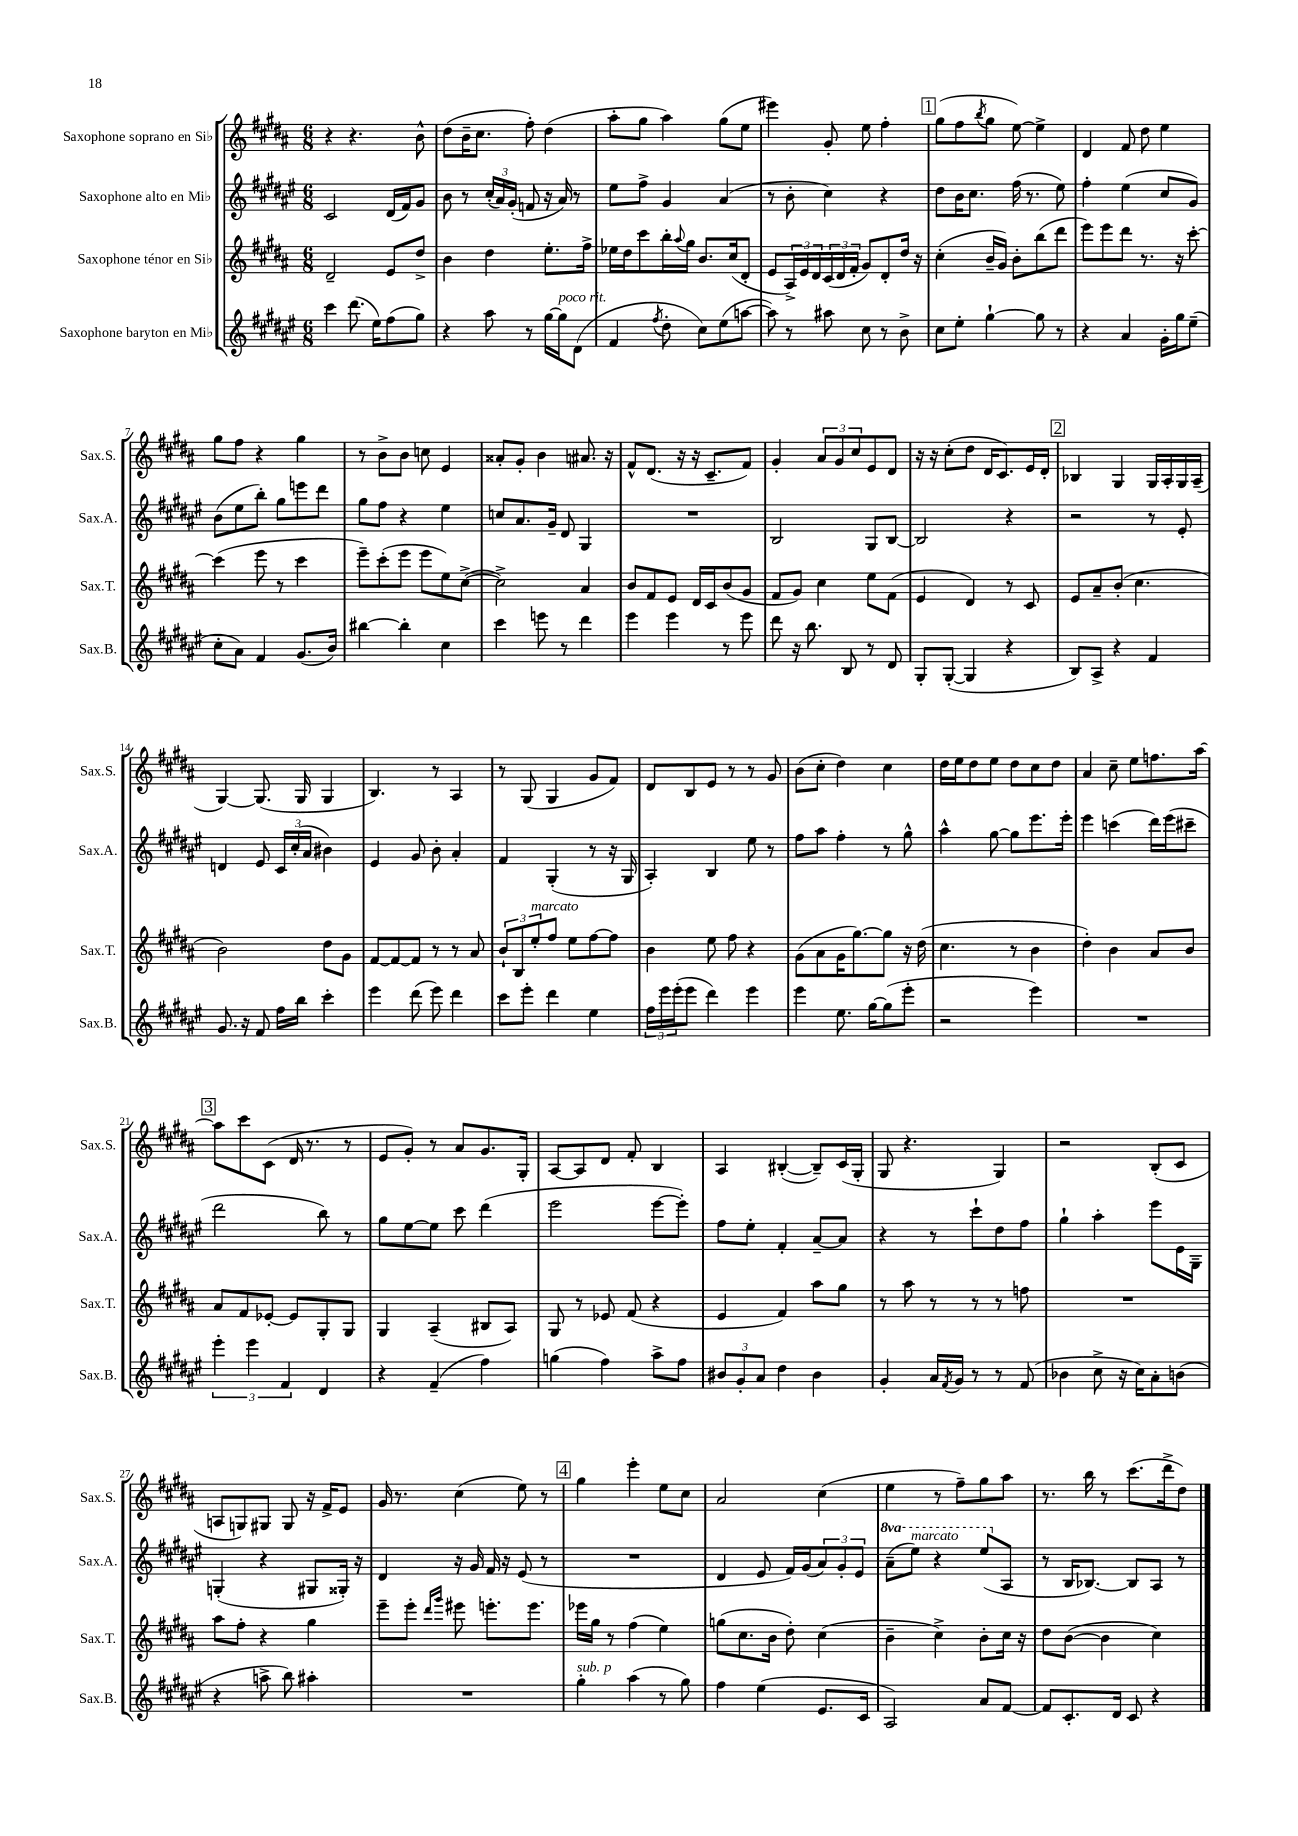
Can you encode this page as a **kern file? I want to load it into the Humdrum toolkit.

**kern	**kern	**kern	**kern
*staff4	*staff3	*staff2	*staff1
*clefG2	*clefG2	*clefG2	*clefG2
*k[f#c#g#d#a#e#]	*k[f#c#g#d#a#]	*k[f#c#g#d#a#e#]	*k[f#c#g#d#a#]
*M6/8	*M6/8	*M6/8	*M6/8
4ccc#\	2d#~/	2c#/	4r
(8.ddd#\	.	.	4.r
16ee#\LK)	.	.	.
(8ff#\	8e/L	(16d#/LL	.
.	.	16f#/J)	.
8gg#\J)	8dd#^/J	8g#/J	8b^^\
=	=	=	=
4r	4b\	8b\	(8dd#\L
.	.	8r	16b~\K
.	.	.	8.cc#\J
8aa#\	4dd#\	(24cc#'/LL	.
.	.	24a#/)	.
.	.	(24g#'/JJ	.
8r	.	8f/	8ff#'\)
[16gg#\LL	8.ee'\L	16r	(4dd#\
16gg#\]J	.	16a#/)	.
(8d#\J	.	8r	.
.	16ff#^\Jk	.	.
=	=	=	=
4f#/	16ee-\LL	8ee#\L	8aa#'\L
.	16dd#\J	.	.
.	8ccc#\	8ff#^\J	8gg#\J
8qff#/	.	.	.
8dd#'\	16bb'\L	4g#/	4aa#\)
.	8qqaa#/	.	.
.	16gg#\JJ	.	.
8cc#\L)	8.b/L	.	.
(8ee#\	.	(4a#/	(8gg#\L
.	(16cc#/k	.	.
[8aa\J	8d#'/J	.	8ee\J
=	=	=	=
8aa\])	8e/L	8r	4eee#\)
8r	24A#^/L)	8b'\	.
.	24e/	.	.
.	24d#/	.	.
8aa#\	(24c#/	4cc#\)	8g#'/
.	24d#/	.	.
.	24f#'/JJ	.	.
8cc#\	8g#/L)	.	8ee\
8r	8d#'/	4r	4ff#'\
8b^\	16dd#/Jk	.	.
.	16r	.	.
=	=	=	=
8cc#\L	(4cc#'\	8dd#\L	(8gg#\L
8ee#'\J	.	16b\K	8ff#\
.	.	8.cc#\J	.
.	.	.	8qbb/
[4gg#`\	16b~/LL	.	8gg#\J
.	16g#/JJ)	.	.
.	8b'\L	(16ff#\	[8ee\)
.	.	8.r	.
8gg#\]	(8bb\	.	4ee^\]
8r	8ddd#\J	8ee#\)	.
=	=	=	=
4r	8eee\L)	4ff#'\	4d#/
.	8eee\	.	.
4a#/	8ddd#\J	(4ee#\	8f#/
.	8.r	.	8dd#\
16g#'\LL	.	8cc#/L	4ee\
16gg#\J	16r	.	.
(8ee#~\J	[8ccc#'\	8g#/J)	.
=	=	=	=
8cc#'\L	(4ccc#\]	(8b\L	8gg#\L
8a#\J)	.	8ee#\	8ff#\J
4f#/	8eee\	8bb'\J)	4r
.	8r	8gg#\L	.
(8.g#/L	4ccc#\	8eee\	4gg#\
.	.	8ddd#\J	.
16b/Jk)	.	.	.
=	=	=	=
[4bb#\	8eee~\L)	8gg#\L	8r
.	(8ccc#'\	8ff#\J	8b^\L
4bb#'\]	8eee\J	4r	8b\J
.	8eee\L	.	8cc\
4cc#\	8ee\)	4ee#\	4e/
.	([8cc#^\J	.	.
=	=	=	=
4ccc#\	2cc#^\])	8cc/L	8a##'/L
.	.	8.a#/	8g#'/J
8eee\	.	.	4b\
.	.	16g#~/Jk	.
8r	.	8d#/	.
4ddd#\	4a#/	4G#/	8.a#/
.	.	.	16r
=	=	=	=
4eee#\	8b/L	2.r	8f#^^/L
.	8f#/	.	(8.d#/J
4eee#\	8e/J	.	.
.	.	.	16r
.	16d#/LL	.	16r
.	16c#/J	.	8.c#~/L
8r	(8b/	.	.
8eee#\	8g#/J	.	8f#/J)
=	=	=	=
8ddd#\	8f#/L	2B/	4g#'/
16r	8g#/J)	.	.
8.bb\	.	.	.
.	4cc#\	.	12a#/L
.	.	.	12g#/
8B/	.	.	.
.	.	.	12cc#/
8r	8ee\L	8G#/L	8e/
8d#/	(8f#\J	[8B/J	8d#/J
=	=	=	=
8G#'/L	4e/	2B/]	16r
.	.	.	16r
([8G#'/J	.	.	(8cc#'\L
4G#/]	4d#/)	.	8dd#\J
.	.	.	16d#/LK
.	.	.	8.c#/)
4r	8r	4r	.
.	8c#/	.	16e/L
.	.	.	16d#'/JJ
=	=	=	=
8B/L)	8e/L	2r	4B-/
8A#^/J	8a#~/	.	.
4r	(8b'/J	.	4G#/
.	4.cc#\	.	.
4f#/	.	8r	16G#/LL
.	.	.	16A#'/
.	.	8e#'/	16G#/
.	.	.	(16A#~/JJ
=	=	=	=
8.g#/	2b\)	4d/	[4G#/)
16r	.	.	.
8f#/	.	8e#/	(8.G#/]
16ff#\LL	.	24c#/LL	.
.	.	(24cc#'/	.
16bb\JJ	.	.	16G#/
.	.	24a#/JJ	.
4ccc#'\	8dd#\L	4b#\)	4G#/
.	8g#\J	.	.
=	=	=	=
4eee#\	[8f#/L	4e#/	4.B/)
.	8f#/_	.	.
(8ddd#\	8f#/]J	8g#/	.
8eee#\)	8r	8b'\	8r
4ddd#\	8r	4a#'/	4A#/
.	8a#/	.	.
=	=	=	=
8ccc#\L	12b`/L	4f#/	8r
.	12B/	.	.
8eee#'\J	.	.	(8G#/
.	12ee'/	.	.
4ddd#\	8ff#/J	(4G#'/	4G#/
.	8ee\L	.	.
4ee#\	[8ff#\	8r	8g#/L
.	8ff#\]J	16r	8f#/J)
.	.	16G#/	.
=	=	=	=
24ff#\LL	4b\	4A#'/)	8d#/L
24eee#\	.	.	.
(24eee#'\J	.	.	.
8eee#\J	.	.	8B/
4ddd#\)	8ee\	4B/	8e/J
.	8ff#\	.	8r
4eee#\	4r	8ee#\	8r
.	.	8r	8g#/
=	=	=	=
4eee#\	(8g#\L	8ff#\L	(8b\L
.	8a#\	8aa#\J	8cc#'\J
8.ee#\	16g#\K	4ff#'\	4dd#\)
.	[8.gg#\)	.	.
[16gg#\LK	.	.	.
(8gg#\]	8gg#\]J	8r	4cc#\
8eee#'\J	16r	8gg#^^\	.
.	(16dd#\	.	.
=	=	=	=
2r	4.cc#\	4aa#^^\	16dd#\LL
.	.	.	16ee\J
.	.	.	8dd#\
.	.	[8gg#\	8ee\J
.	8r	8gg#\]L	8dd#\L
4eee#\)	4b\	8.eee#\	8cc#\
.	.	.	8dd#\J
.	.	16eee#'\Jk	.
=	=	=	=
2.r	4dd#'\)	4eee#\	4a#/
.	4b\	(4ccc\	8cc#~\
.	.	.	8ee\L
.	8a#/L	16ddd#\LL)	8.ff\
.	.	(16eee#\J	.
.	8b/J	8ccc#~\J	.
.	.	.	[16aa#\Jk
=	=	=	=
6eee#'\	8a#/L	2ddd#\	8aa#\]L
.	8f#/	.	8ccc#\
6eee#\	.	.	.
.	[8e-'/J	.	(8c#\J
6f#/	.	.	.
.	8e-/]L	.	16d#/
.	.	.	8.r
4d#/	8G#'/	8bb\)	.
.	8G#/J	8r	8r
=	=	=	=
4r	4G#/	8gg#\L	8e/L
.	.	[8ee#\	8g#'/J)
(4f#~/	(4A#~/	8ee#\]J	8r
.	.	8ccc#\	8a#/L
4ff#\)	8B#/L	(4ddd#\	8.g#/
.	8A#/J)	.	.
.	.	.	16G#'/Jk
=	=	=	=
(4gg\	8G#/	2eee#\	[8A#/L
.	8r	.	8A#/]
4ff#\)	8e-/	.	8d#/J
.	(8f#/	.	8f#'/
8aa#^\L	4r	[8eee#\L	4B/
8ff#\J	.	8eee#'\]J)	.
=	=	=	=
12b#/L	4e/	8ff#\L	4A#/
12g#'/	.	.	.
.	.	8ee#'\J	.
12a#/J	.	.	.
4dd#\	4f#/)	4f#'/	([4B#'/
4b#\	8aa#\L	[8a#~/L	8B#~/]L)
.	8gg#\J	8a#/]J	(16c#/L
.	.	.	16G#'/JJ
=	=	=	=
4g#'/	8r	4r	8G#/
.	8aa#\	.	4.r
16a#/LL	8r	8r	.
8qf#/	.	.	.
16g#/JJ	.	.	.
8r	8r	8ccc#`\L	.
8r	8r	8dd#\	4G#/)
(8f#/	8ff\	8ff#\J	.
=	=	=	=
4b-\	2.r	4gg#`\	2r
8cc#^\	.	4aa#'\	.
16r	.	.	.
16cc#\LK)	.	.	.
8a#'\	.	8eee#\L	(8B'/L
(8b\J	.	16e#\L	8c#/J
.	.	16G#~\JJ	.
=	=	=	=
4r	8aa#\L	(4G'/	8A/L
.	8ff#'\J	.	8G/)
8aa^\	4r	4r	8G#/J
8bb\)	.	.	8G#/
4aa#'\	4gg#\	8G#/L	16r
.	.	.	16f#^/LK
.	.	16G##'/Jk)	8e/J
.	.	16r	.
=	=	=	=
2.r	8eee~\L	4d#/	16g#/
.	.	.	8.r
.	8eee'\J	.	.
.	16qqddd#/LL	.	.
.	16qqggg#/JJ	.	.
.	8eee#\	16r	(4cc#\
.	.	16g#/	.
.	8.eee'\L	16f#/	.
.	.	16r	.
.	.	(8e#/	8ee\)
.	8.eee\J	.	.
.	.	8r	8r
=	=	=	=
4gg#'\	16eee-\LL	2.r	4gg#\
.	16gg#\JJ	.	.
.	8r	.	.
(4aa#\	(4ff#\	.	4eee'\
8r	4ee\)	.	8ee\L
8gg#\)	.	.	8cc#\J
=	=	=	=
4ff#\	(8gg\L	4d#/	2a#/
.	8.cc#\	.	.
(4ee#\	.	8e#/	.
.	16b\Jk	.	.
.	8dd#'\)	16f#/LL)	.
.	.	(16g#/J	.
8.e#/L	(4cc#\	12a#/)	(4cc#\
.	.	12g#'/	.
.	.	12e#/J	.
16c#/Jk	.	.	.
=	=	=	=
2A#/)	4b~\	(8aa#~\L	4ee\
.	.	8eee#\J)	.
.	4cc#^\)	4r	8r
.	.	.	8ff#~\L)
8a#/L	8b'\L	(8eee#/L	8gg#\
[8f#/J	16cc#\Jk	8A#/J	8aa#\J
.	16r	.	.
=	=	=	=
8f#/]L	8dd#\L	8r	8.r
8.c#'/	([8b\J	16B/LK	.
.	.	[8.B-/J)	16bb\
.	4b\]	.	8r
16d#/Jk	.	.	.
8c#/	.	8B-/]L	(8.ccc#\L
4r	4cc#\)	8A#/J	.
.	.	.	16ddd#^\k
.	.	8r	8dd#\J)
==	==	==	==
*-	*-	*-	*-
